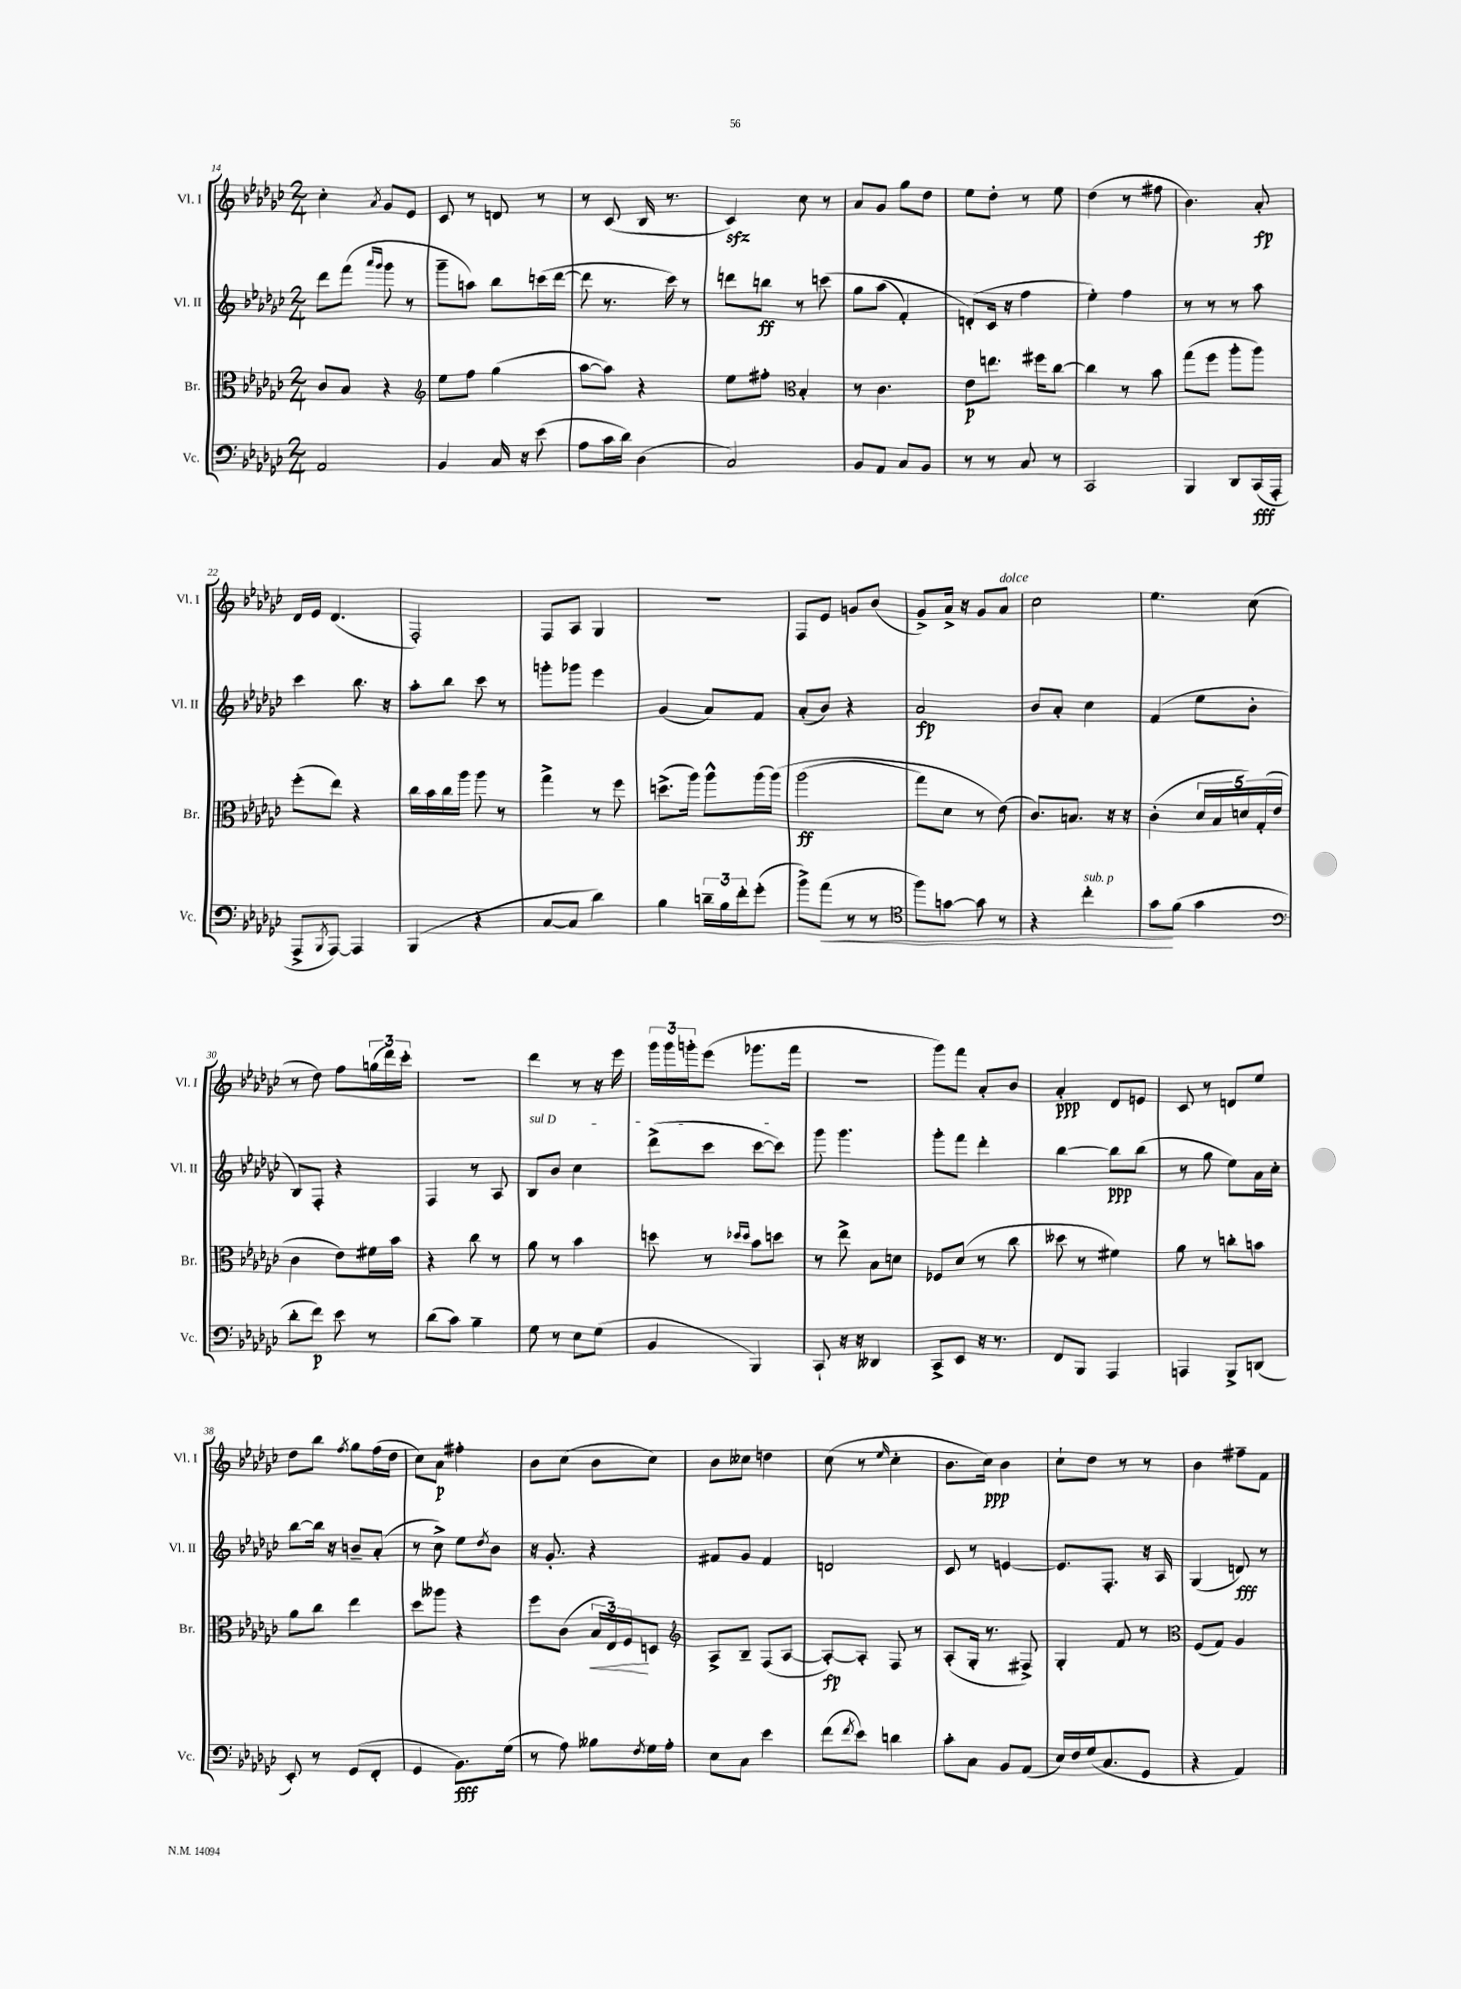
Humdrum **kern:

**kern	**kern	**kern	**kern
*staff4	*staff3	*staff2	*staff1
*clefF4	*clefC3	*clefG2	*clefG2
*k[b-e-a-d-g-c-]	*k[b-e-a-d-g-c-]	*k[b-e-a-d-g-c-]	*k[b-e-a-d-g-c-]
*M2/4	*M2/4	*M2/4	*M2/4
2AA-	8c-	8ddd-	4cc-'
.	8B-	(8fff	.
.	.	16qqaaa-	.
.	.	16qqggg-	8qa-
.	4r	8ggg-	8g-
.	.	8r	8e-
=	=	=	=
*	*clefG2	*	*
4BB-	8ee-	8ggg-~	8c-
.	8ff	8aa)	8r
16C-	(4gg-	8bb-	8d
16r	.	.	.
(8e-	.	(16ccc	8r
.	.	[16ddd-	.
=	=	=	=
8A-	[8aa-	8ddd-]	8r
16c-	8aa-])	8.r	(8c-
16d-)	.	.	.
(4D-	4r	.	16B-
.	.	16ccc-)	8.r
.	.	8r	.
=	=	=	=
2C-)	8ee-	8ddd	4c-)
.	8ff#'	8bb	.
*	*clefC3	*	*
.	4B-'	8r	8cc-
.	.	&(8ccc	8r
=	=	=	=
8BB-	8r	8gg-	8a-
8AA-	4.c-	(8aa-	8g-
8C-	.	4f')	8gg-
8BB-	.	.	8dd-
=	=	=	=
8r	8e-	(8d'&)	8ee-
8r	8.ee	16c-	8dd-'
.	.	16r	.
8C-	.	4ff	8r
.	16ff#	.	.
8r	[8cc-	.	8ee-
=	=	=	=
2CC-	4cc-]	4ee-')	(4dd-
.	8r	4ff	8r
.	8b-	.	8ff#
=	=	=	=
4BBB-	(8gg-	8r	4.b-)
.	8ff	8r	.
8DD-	8aa-'	8r	.
(16CC-	8aa-)	8aa-	8a-'
16AAA-'	.	.	.
=	=	=	=
8AAA-^	(8ff'	4ccc-	16d-
.	.	.	16e-
8qBBB-	.	.	.
[8AAA-)	8ee-)	.	(4.d-
4AAA-]	4r	8.bb-	.
.	.	16r	.
=	=	=	=
(4BBB-	16cc-	8aa-'	2F')
.	16b-	.	.
.	16cc-	8bb-	.
.	16aa-	.	.
4r	8aa-	8ccc-	.
.	8r	8r	.
=	=	=	=
[8C-	4gg-^	8ggg'	8F
8C-]	.	8ggg-	8A-
4d-)	8r	4eee-	4G-
.	8ff	.	.
=	=	=	=
4B-	(8.dd^	(4g-	2r
.	16aa-)	.	.
24d~	8aa-^^	8a-)	.
24B-	.	.	.
24f'	.	.	.
(8g-'	(16aa-	8f	.
.	&(16aa-)	.	.
=	=	=	=
8b-^)	(2aa-	(8a-'	8F
(8a-	.	8b-)	8e-
8r	.	4r	8g
8r	.	.	(8b-
=	=	=	=
*clefC4	*	*	*
8ff)	8gg-)	2a-	8g-^)
[8g	8d-	.	16a-^
.	.	.	16r
8g]	8r	.	8g-
8r	(8e-&)	.	8a-
=	=	=	=
4r	8.c-)	8b-	2cc-
.	.	8a-'	.
.	8.B	.	.
4cc-'	.	4cc-	.
.	16r	.	.
.	16r	.	.
=	=	=	=
8g-	(4c-'	(4f	4.ee-
(8f	.	.	.
4g-	20d-	8ee-	.
.	20B-	.	.
.	20d)	.	.
.	.	8b-'	(8cc-
.	(20G-'	.	.
.	20e-	.	.
=	=	=	=
*clefF4	*	*	*
8d-'	4c-	8B-)	8r
8f)	.	8F'	8dd-)
8e-	8e-)	4r	8ff
8r	16f#	.	(24gg
.	.	.	24ddd-)
.	16b-	.	.
.	.	.	24ccc-'
=	=	=	=
(8d-	4r	4F	2r
8c-)	.	.	.
4B-~	8cc-	8r	.
.	8r	8A-	.
=	=	=	=
8G-	8a-	8B-	4ddd-
8r	8r	8b-	.
8E-	4b-	4cc-	8r
(8G-	.	.	16r
.	.	.	16eee-
=	=	=	=
4BB-	8dd	(8ddd-^	24ggg-
.	.	.	24ggg-
.	.	.	24ggg'
.	8r	8ccc-	(8eee-
.	16qqdd-	.	.
.	16qqdd-	.	.
4BBB-)	8b-	[8ccc-	8.ggg-
.	8dd	8ccc-])	.
.	.	.	16fff
=	=	=	=
8CC-`	8r	8ggg-	2r
16r	8ee-^	4.ggg-	.
16r	.	.	.
4DD--	8B-	.	.
.	8d	.	.
=	=	=	=
8CC-^	8F-	8ggg-'	8ggg-)
8EE-	(8d-	8fff	8fff
16r	8r	4ddd-'	8a-'
8.r	.	.	.
.	8cc-	.	8b-
=	=	=	=
8FF	8dd--	[4bb-	4a-'
8BBB-	8r	.	.
4AAA-	4f#)	8bb-]	8d-
.	.	(8bb-	8e
=	=	=	=
4AAA	8a-	8r	8c-
.	8r	8gg-	8r
8BBB-^	8cc'	8ee-)	8d
(8DD	8b	16a-	8ee-
.	.	16cc-'	.
=	=	=	=
8EE-')	8a-	[8bb-	8dd-
8r	8cc-	16bb-]	8bb-
.	.	16r	.
.	.	.	8qff
(8GG-	4ee-	8b~	8gg-
8FF'	.	(8a-'	(16ff
.	.	.	16dd-
=	=	=	=
4GG-	8dd-	8r	8cc-)
.	8aa--	8cc-^)	8a-
8.BB-)	4r	8ee-	4ff#'
.	.	8qdd-	.
.	.	8b-	.
(16G-	.	.	.
=	=	=	=
8r	8ff	16r	8b-
.	.	8.g-'	.
8A-)	(8c-	.	(8cc-
8B--	24B-	4r	8b-
.	24E-)	.	.
.	24F	.	.
8qF	.	.	.
16G-	8D	.	8cc-)
16A-'	.	.	.
=	=	=	=
*	*clefG2	*	*
8E-	8A-^	8f#	8b-
8C-	8B-~	8g-	8cc--
4e-	(8F	4f#	4dd
.	[8A-	.	.
=	=	=	=
(8f	8A-'_)	2d	(8cc-
8qf	.	.	.
8e-)	8A-']	.	8r
.	.	.	16qqee-
4d	8F	.	4cc-'
.	8r	.	.
=	=	=	=
8c-'	(8A-'	8c-	8.b-
8C-	16G-'	8r	.
.	8.r	.	16cc-)
8BB-	.	[4e	4b-
(8AA-	8F#^)	.	.
=	=	=	=
16E-)	4G-'	8.e]	8cc-`
16F	.	.	.
(16G-	.	.	8dd-
8.C-	.	8.F'	.
.	8f	.	8r
8GG-	8r	16r	8r
.	.	16A-	.
=	=	=	=
*	*clefC3	*	*
4r	(8F	(4G-	4b-
.	8G-)	.	.
4AA-)	4A-	8d)	8ff#~
.	.	8r	8f
==	==	==	==
*-	*-	*-	*-
